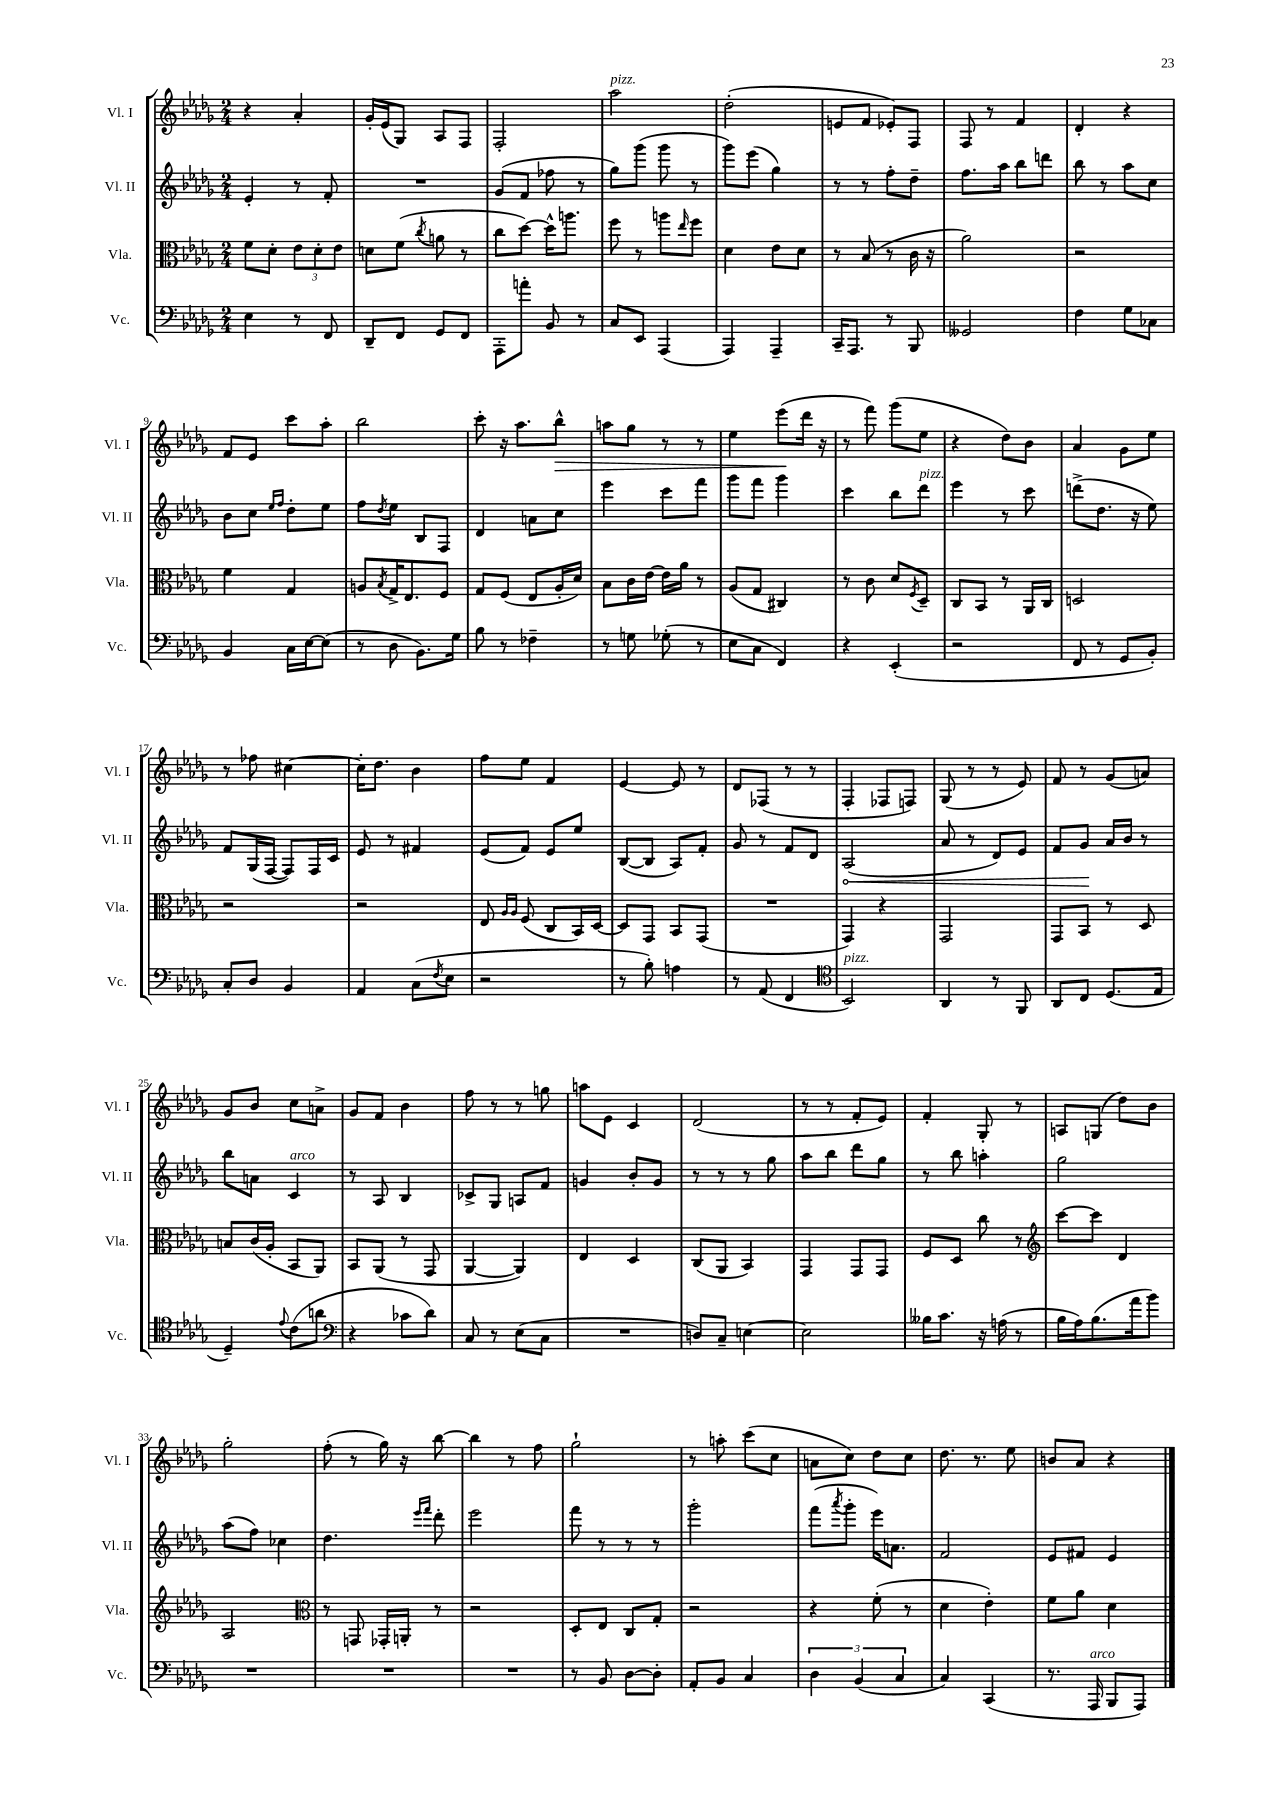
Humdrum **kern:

**kern	**kern	**kern	**kern
*staff4	*staff3	*staff2	*staff1
*clefF4	*clefC3	*clefG2	*clefG2
*k[b-e-a-d-g-]	*k[b-e-a-d-g-]	*k[b-e-a-d-g-]	*k[b-e-a-d-g-]
*M2/4	*M2/4	*M2/4	*M2/4
4E-	8f	4e-'	4r
.	8d-'	.	.
8r	12e-	8r	4a-'
.	12d-'	.	.
8FF	.	8f'	.
.	12e-	.	.
=	=	=	=
8DD-~	8d	2r	16g-'
.	.	.	(16e-
8FF	(8f	.	8G-)
.	8qcc	.	.
8GG-	8a	.	8A-
8FF	8r	.	8F
=	=	=	=
8AAA-'	8cc	(8g-	2F'
8a'	[8dd-)	8f	.
8BB-	16dd-^^]	8ff-	.
.	8.aa	.	.
8r	.	8r	.
=	=	=	=
8C	8ff	8gg-)	2aa-
8EE-	8r	(8ggg-	.
(4AAA-	8aa	8ggg-	.
.	16qqee-	.	.
.	8ff	8r	.
=	=	=	=
4AAA-)	4d-	8ggg-)	(2dd-'
.	.	(8eee-	.
4AAA-~	8e-	4gg-)	.
.	8d-	.	.
=	=	=	=
16CC~	8r	8r	8e
8.AAA-	.	.	.
.	(8B-	8r	8f
8r	8r	8ff'	8e-')
8BBB-	16c	8dd-~	8F
.	16r	.	.
=	=	=	=
2GG--	2a-)	8.ff	8F
.	.	.	8r
.	.	16aa-	.
.	.	8bb-	4f
.	.	8ddd	.
=	=	=	=
4F	2r	8bb-	4d-'
.	.	8r	.
8G-	.	8aa-	4r
8C-	.	8cc	.
=	=	=	=
4BB-	4f	8b-	8f
.	.	8cc	8e-
.	.	16qqee-	.
.	.	16qqff	.
16C	4G-	8dd-'	8ccc
[16E-	.	.	.
(8E-]	.	8ee-	8aa-'
=	=	=	=
8r	8A	8ff	2bb-
.	8qB-	8qdd-	.
8D-	16G-^	8ee-	.
.	8.E-	.	.
8.BB-)	.	8B-	.
.	8F	8F	.
16G-	.	.	.
=	=	=	=
8B-	8G-	4d-	8ccc'
8r	(8F	.	16r
.	.	.	8.aa-
4F-~	8E-	8a	.
.	16A-'	8cc	8bb-^^
.	16d-)	.	.
=	=	=	=
8r	8B-	4eee-	8aa
8G	16c	.	8gg-
.	[16e-	.	.
(8G-'	16e-]	8ccc	8r
.	16a-	.	.
8r	8r	8fff	8r
=	=	=	=
8E-	(8A-	8ggg-	4ee-
8C	8G-	8fff	.
4FF)	4C#)	4ggg-	(8eee-
.	.	.	16ddd-
.	.	.	16r
=	=	=	=
4r	8r	4ccc	8r
.	8c	.	8fff)
(4EE-'	8d-	8bb-	(8ggg-
.	8qF	.	.
.	8D-~	8ddd-	8ee-
=	=	=	=
2r	8C	4eee-	4r
.	8BB-	.	.
.	8r	8r	8dd-)
.	16AA-	8ccc	8b-
.	16C	.	.
=	=	=	=
8FF	2D	(8ddd^	4a-
8r	.	8.dd-	.
8GG-	.	.	8g-
.	.	16r	.
8BB-')	.	8ee-)	8ee-
=	=	=	=
8C'	2r	8f	8r
8D-	.	(16G-	8ff-
.	.	[16F	.
4BB-	.	8F])	[4cc#
.	.	16F	.
.	.	16c	.
=	=	=	=
4AA-	2r	8e-	16cc#']
.	.	.	8.dd-
.	.	8r	.
(8C	.	4f#	4b-
8qF	.	.	.
8E-	.	.	.
=	=	=	=
2r	8E-	(8e-	8ff
.	16qqA-	.	.
.	16qqA-	.	.
.	(8F	8f)	8ee-
.	8C	8e-	4f
.	16BB-)	8ee-	.
.	[16D-	.	.
=	=	=	=
8r	8D-]	([8B-	[4e-
8B-')	8GG-	8B-]	.
4A	8BB-	8A-)	8e-]
.	(8GG-	8f'	8r
=	=	=	=
8r	2r	8g-	8d-
(8AA-	.	8r	(8F-
4FF	.	8f	8r
.	.	8d-	8r
=	=	=	=
*clefC4	*	*	*
2BB-)	4GG-)	(2A-	4F'
.	4r	.	8F-
.	.	.	8F)
=	=	=	=
4AA-	2GG-	8a-	(8G-
.	.	8r	8r
8r	.	8d-)	8r
8FF	.	8e-	8e-)
=	=	=	=
8AA-	8GG-	8f	8f
8C	8BB-	8g-	8r
(8.D-	8r	16a-	(8g-
.	.	16b-	.
.	8D-	8r	8a)
16E-	.	.	.
=	=	=	=
4D-~)	8B	8bb-	8g-
.	(16c	8a	8b-
.	16A-'	.	.
8qqe-	.	.	.
(8c	8BB-	4c	8cc
8a	8AA-)	.	8a^
=	=	=	=
*clefF4	*	*	*
4r	8BB-	8r	8g-
.	(8AA-	8A-	8f
8c-	8r	4B-	4b-
8d-)	8GG-	.	.
=	=	=	=
8C	[4AA-	8c-^	8ff
8r	.	8G-	8r
(8E-	4AA-])	8A	8r
8C	.	8f	8gg
=	=	=	=
2r	4E-	4g	8aa
.	.	.	8e-
.	4D-	8b-'	4c
.	.	8g	.
=	=	=	=
8D)	(8C	8r	(2d-
8C~	8AA-	8r	.
[4E	4BB-)	8r	.
.	.	8gg-	.
=	=	=	=
2E]	4GG-	8aa-	8r
.	.	8bb-	8r
.	8GG-	8ddd-	8f'
.	8GG-	8gg-	8e-)
=	=	=	=
16B--	8F	8r	4f'
8.c	.	.	.
.	8D-	8bb-	.
16r	8cc	4aa'	8G-'
(16A	.	.	.
8r	8r	.	8r
=	=	=	=
*	*clefG2	*	*
16B-	[8ccc	2gg-	8A
16A-)	.	.	.
(8.B-	8ccc]	.	(8G
.	4d-	.	8dd-)
16a-	.	.	.
8b-)	.	.	8b-
=	=	=	=
2r	2A-	(8aa-	2gg-'
.	.	8ff)	.
.	.	4cc-	.
=	=	=	=
*	*clefC3	*	*
2r	8r	4.dd-	(8ff'
.	8GG	.	8r
.	16GG-'	.	16gg-)
.	16AA'	.	16r
.	.	16qqeee-	.
.	.	16qqfff	.
.	8r	8ddd-'	[8bb-
=	=	=	=
2r	2r	2eee-	4bb-]
.	.	.	8r
.	.	.	8ff
=	=	=	=
8r	8D-'	8fff	2gg-`
8BB-	8E-	8r	.
[8D-	8C	8r	.
8D-']	8G-'	8r	.
=	=	=	=
8AA-'	2r	2ggg-'	8r
8BB-	.	.	8aa'
4C	.	.	(8ccc
.	.	.	8cc
=	=	=	=
6D-	4r	(8fff	8a
.	.	8qaaa-	.
.	.	8ggg-'	8cc)
(6BB-	.	.	.
.	(8f'	16eee-)	8dd-
.	.	8.a	.
6C	.	.	.
.	8r	.	8cc
=	=	=	=
4C)	4d-	2f	8.dd-
.	.	.	8.r
(4CC	4e-')	.	.
.	.	.	8ee-
=	=	=	=
8.r	8f	8e-	8b
.	8a-	8f#	8a-
16AAA-	.	.	.
8BBB-	4d-	4e-	4r
8AAA-)	.	.	.
==	==	==	==
*-	*-	*-	*-
